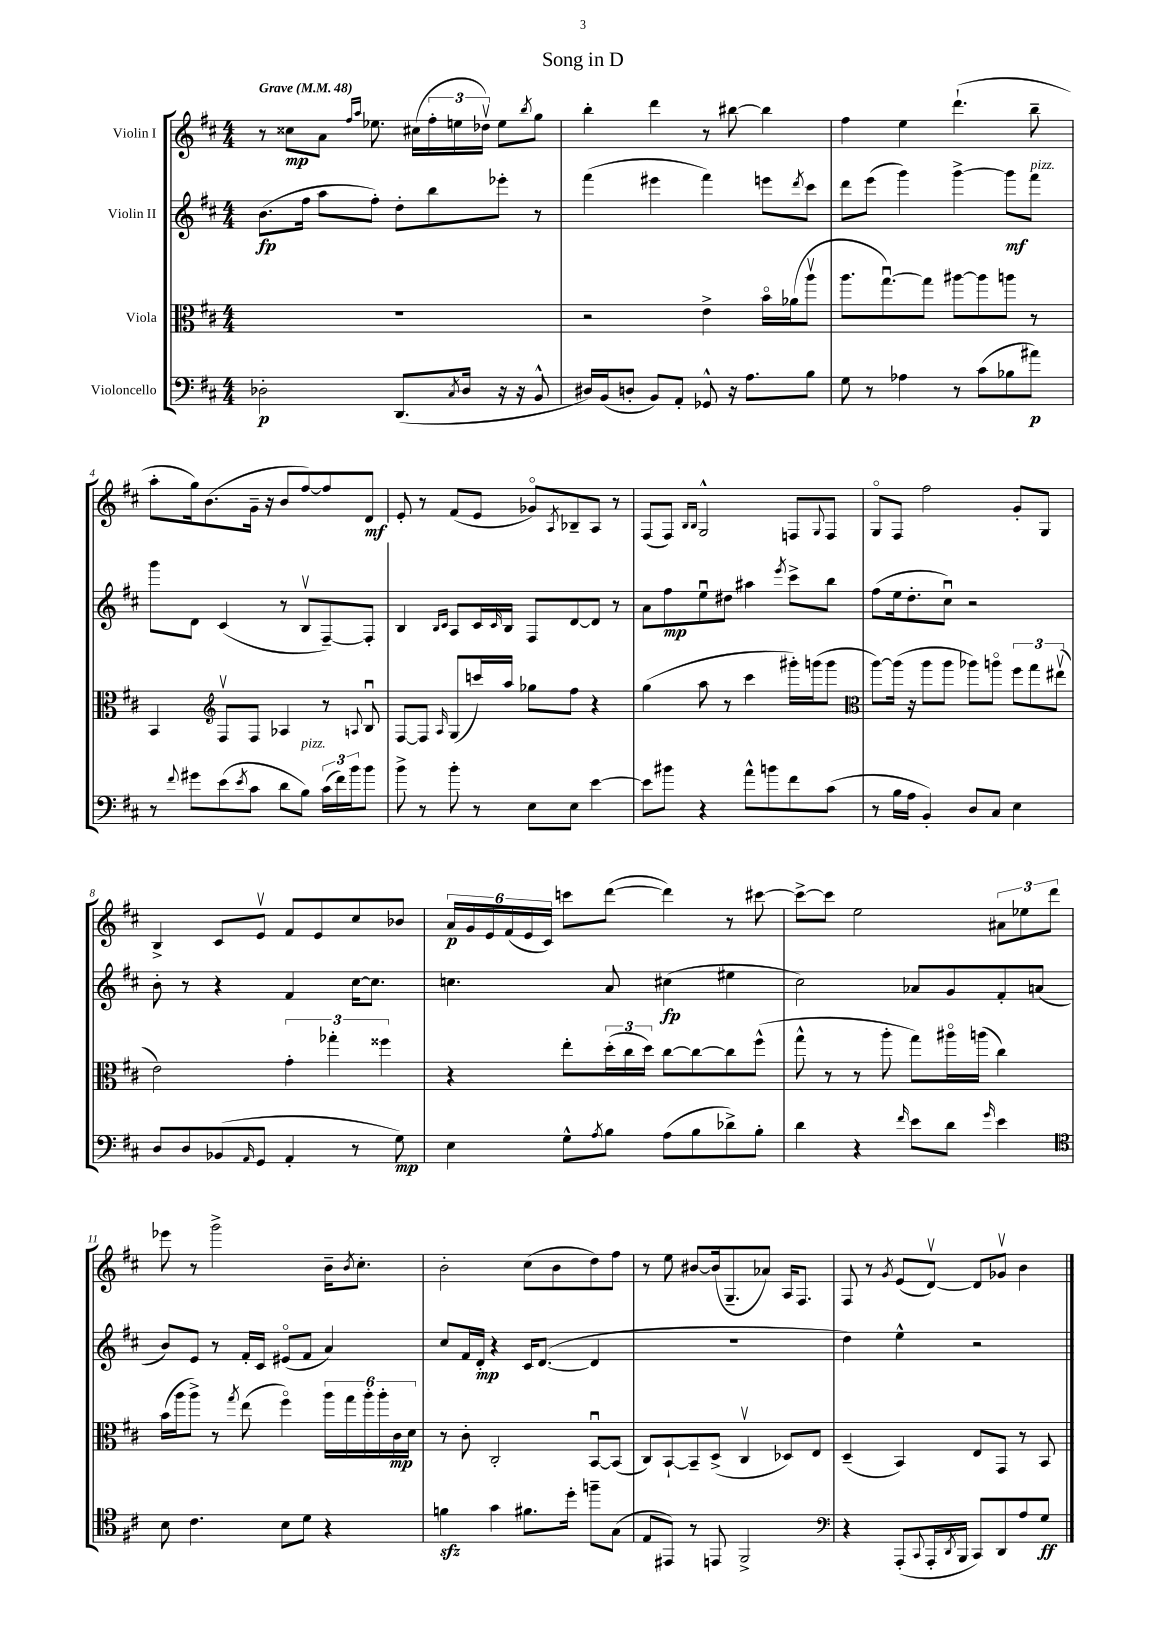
\header { title = "Song in D" }
<<
\new StaffGroup <<
\new Staff = "s0" \with { instrumentName = "Violin I" } {
    \clef treble \key d \major \numericTimeSignature \time 4/4 \tempo "Grave" 4 = 48
    r8 cisis''8\mp a'8 \grace { fis''16 a''16 } ees''8. cis''16( \tuplet 3/2 { fis''16-. e''16 des''16\upbow) } e''8 \acciaccatura { b''8 } g''8 |
    b''4-. d'''4 r8 bis''8~ bis''4 |
    fis''4 e''4 d'''4.-!( b''8-- |
    a''8-. g''16) b'8.( g'16-- r16 b'8 fis''8~) fis''8 d'8\mf |
    e'8-. r8 fis'8( e'8 ges'8\flageolet) \acciaccatura { a8 } bes8-- a8 r8 |
    fis8( fis8) \grace { b16 b16 } g2-^ f8 \appoggiatura { g8 } f8 |
    g8\flageolet fis8 fis''2 g'8-. g8 |
    b4-> cis'8 e'8\upbow fis'8 e'8 cis''8 bes'8 |
    \tuplet 6/4 { a'16\p g'16 e'16 fis'16( e'16 cis'16) } c'''8 d'''8~( d'''4) r8 cis'''8~ |
    cis'''8~-> cis'''8 e''2 \tuplet 3/2 { ais'8 ees''8 d'''8 } |
    ees'''8 r8 g'''2-> b'16-- \acciaccatura { b'8 } cis''8.-. |
    b'2-. cis''8( b'8 d''8) fis''8 |
    r8 e''8 bis'8~ bis'16( g8.-- aes'8) a16 fis8. |
    fis8 r8 \acciaccatura { g'8 } e'8( d'8~\upbow) d'8 ges'8\upbow b'4 \bar "|." |
}
\new Staff = "s1" \with { instrumentName = "Violin II" } {
    \clef treble \key d \major \numericTimeSignature \time 4/4
    b'8.\fp( fis''16 a''8 fis''8-.) d''8-. b''8 ees'''8-. r8 |
    fis'''4( eis'''4 fis'''4) e'''8 \acciaccatura { d'''8 } cis'''8 |
    d'''8 e'''8( g'''4) g'''4~-> g'''8\mf fis'''8^\markup { \italic "pizz." } |
    g'''8 d'8 cis'4( r8 b8\upbow fis8~--) fis8-. |
    b4 \grace { b16 cis'16 } a8 cis'16 \grace { cis'16 } b16 fis8 d'8~ d'8 r8 |
    a'8 fis''8\mp e''8\downbow dis''8 ais''4 \acciaccatura { e'''8 } cis'''8-> b''8 |
    fis''8( e''16 d''8.-. cis''8\downbow) r2 |
    b'8-. r8 r4 fis'4 cis''16~ cis''8. |
    c''4. a'8 cis''4\fp( eis''4 |
    cis''2) aes'8 g'8 fis'8-. a'8( |
    b'8) e'8 r8 fis'16-. cis'16 eis'8\flageolet( fis'8 a'4) |
    cis''8 fis'16 d'16-.\mp r4 cis'16 d'8.~( d'4 |
    R1 |
    d''4) e''4-^ r2 \bar "|." |
}
\new Staff = "s2" \with { instrumentName = "Viola" } {
    \clef alto \key d \major \numericTimeSignature \time 4/4
    R1 |
    r2 e'4-> b'16\flageolet aes'16( a''8\upbow |
    a''8. g''8.~\downbow) g''8 ais''8~ ais''8 a''8 r8 |
    b,4 \clef treble fis8\upbow fis8 aes4 r8 \appoggiatura { a8 } b8\downbow |
    fis8~ fis8 \grace { a16 } g8( c'''16) a''16 ges''8 fis''8 r4 |
    g''4( a''8 r8 cis'''4 gis'''16-.) g'''16( g'''8 |
    \clef alto a''8~) a''16( r16 a''8 a''8 aes''8) a''8\flageolet \tuplet 3/2 { fis''8 g''8 eis''8\upbow( } |
    e'2) \tuplet 3/2 { g'4-. ges''4-. fisis''4 } |
    r4 e''8-. \tuplet 3/2 { d''16-.( cis''16 d''16) } cis''8~ cis''8~ cis''8 fis''8-^( |
    g''8-^ r8 r8 a''8-. g''8) ais''16\flageolet a''16( cis''4) |
    b'16( a''16 a''8->) r8 \acciaccatura { g''8 } e''8( fis''4\flageolet) \tuplet 6/4 { a''16 g''16 a''16-. a''16-. cis'16\mp d'16 } |
    r8 cis'8-. cis2-. b,8~\downbow b,8( |
    cis8) b,8~-! b,8-- d8->( cis4\upbow des8) e8 |
    d4--( b,4) e8 g,8 r8 b,8 \bar "|." |
}
\new Staff = "s3" \with { instrumentName = "Violoncello" } {
    \clef bass \key d \major \numericTimeSignature \time 4/4
    des2-.\p d,8.( \acciaccatura { cis8 } des16 r16 r16 b,8-^ |
    dis16) b,16( d8-. b,8) a,8-. ges,8-^ r16 a8. b8 |
    g8 r8 aes4 r8 cis'8( bes8 ais'8\p) |
    r8 \appoggiatura { fis'8 } gis'8 e'8( \acciaccatura { e'8 } cis'8 d'8 b8^\markup { \italic "pizz." }) \tuplet 3/2 { cis'16( fis'16) b'16 } b'8 |
    b'8-> r8 b'8-. r8 e8 e8 e'4~ |
    e'8 bis'8 r4 a'8-^ b'8 fis'8 cis'8( |
    r8 b16 a16 b,4-.) d8 cis8 e4 |
    d8 d8 bes,8( \grace { a,16 } g,8 a,4-. r8 g8\mp) |
    e4 g8-^ \acciaccatura { a8 } b8 a8( b8 des'8->) b8-. |
    d'4 r4 \grace { fis'16 } e'8 d'8 \grace { g'16 } e'4 |
    \clef tenor b8 cis'4. b8 d'8 r4 |
    f'4\sfz g'4 fis'8. d''16-. f''8-- g8( |
    e8 eis,8) r8 e,8 fis,2-> |
    \clef bass r4 a,,8-.( \appoggiatura { cis,8 } a,,16-. \acciaccatura { d,8 } b,,16 cis,8) d,8 a8 g8\ff \bar "|." |
}
>>
>>
